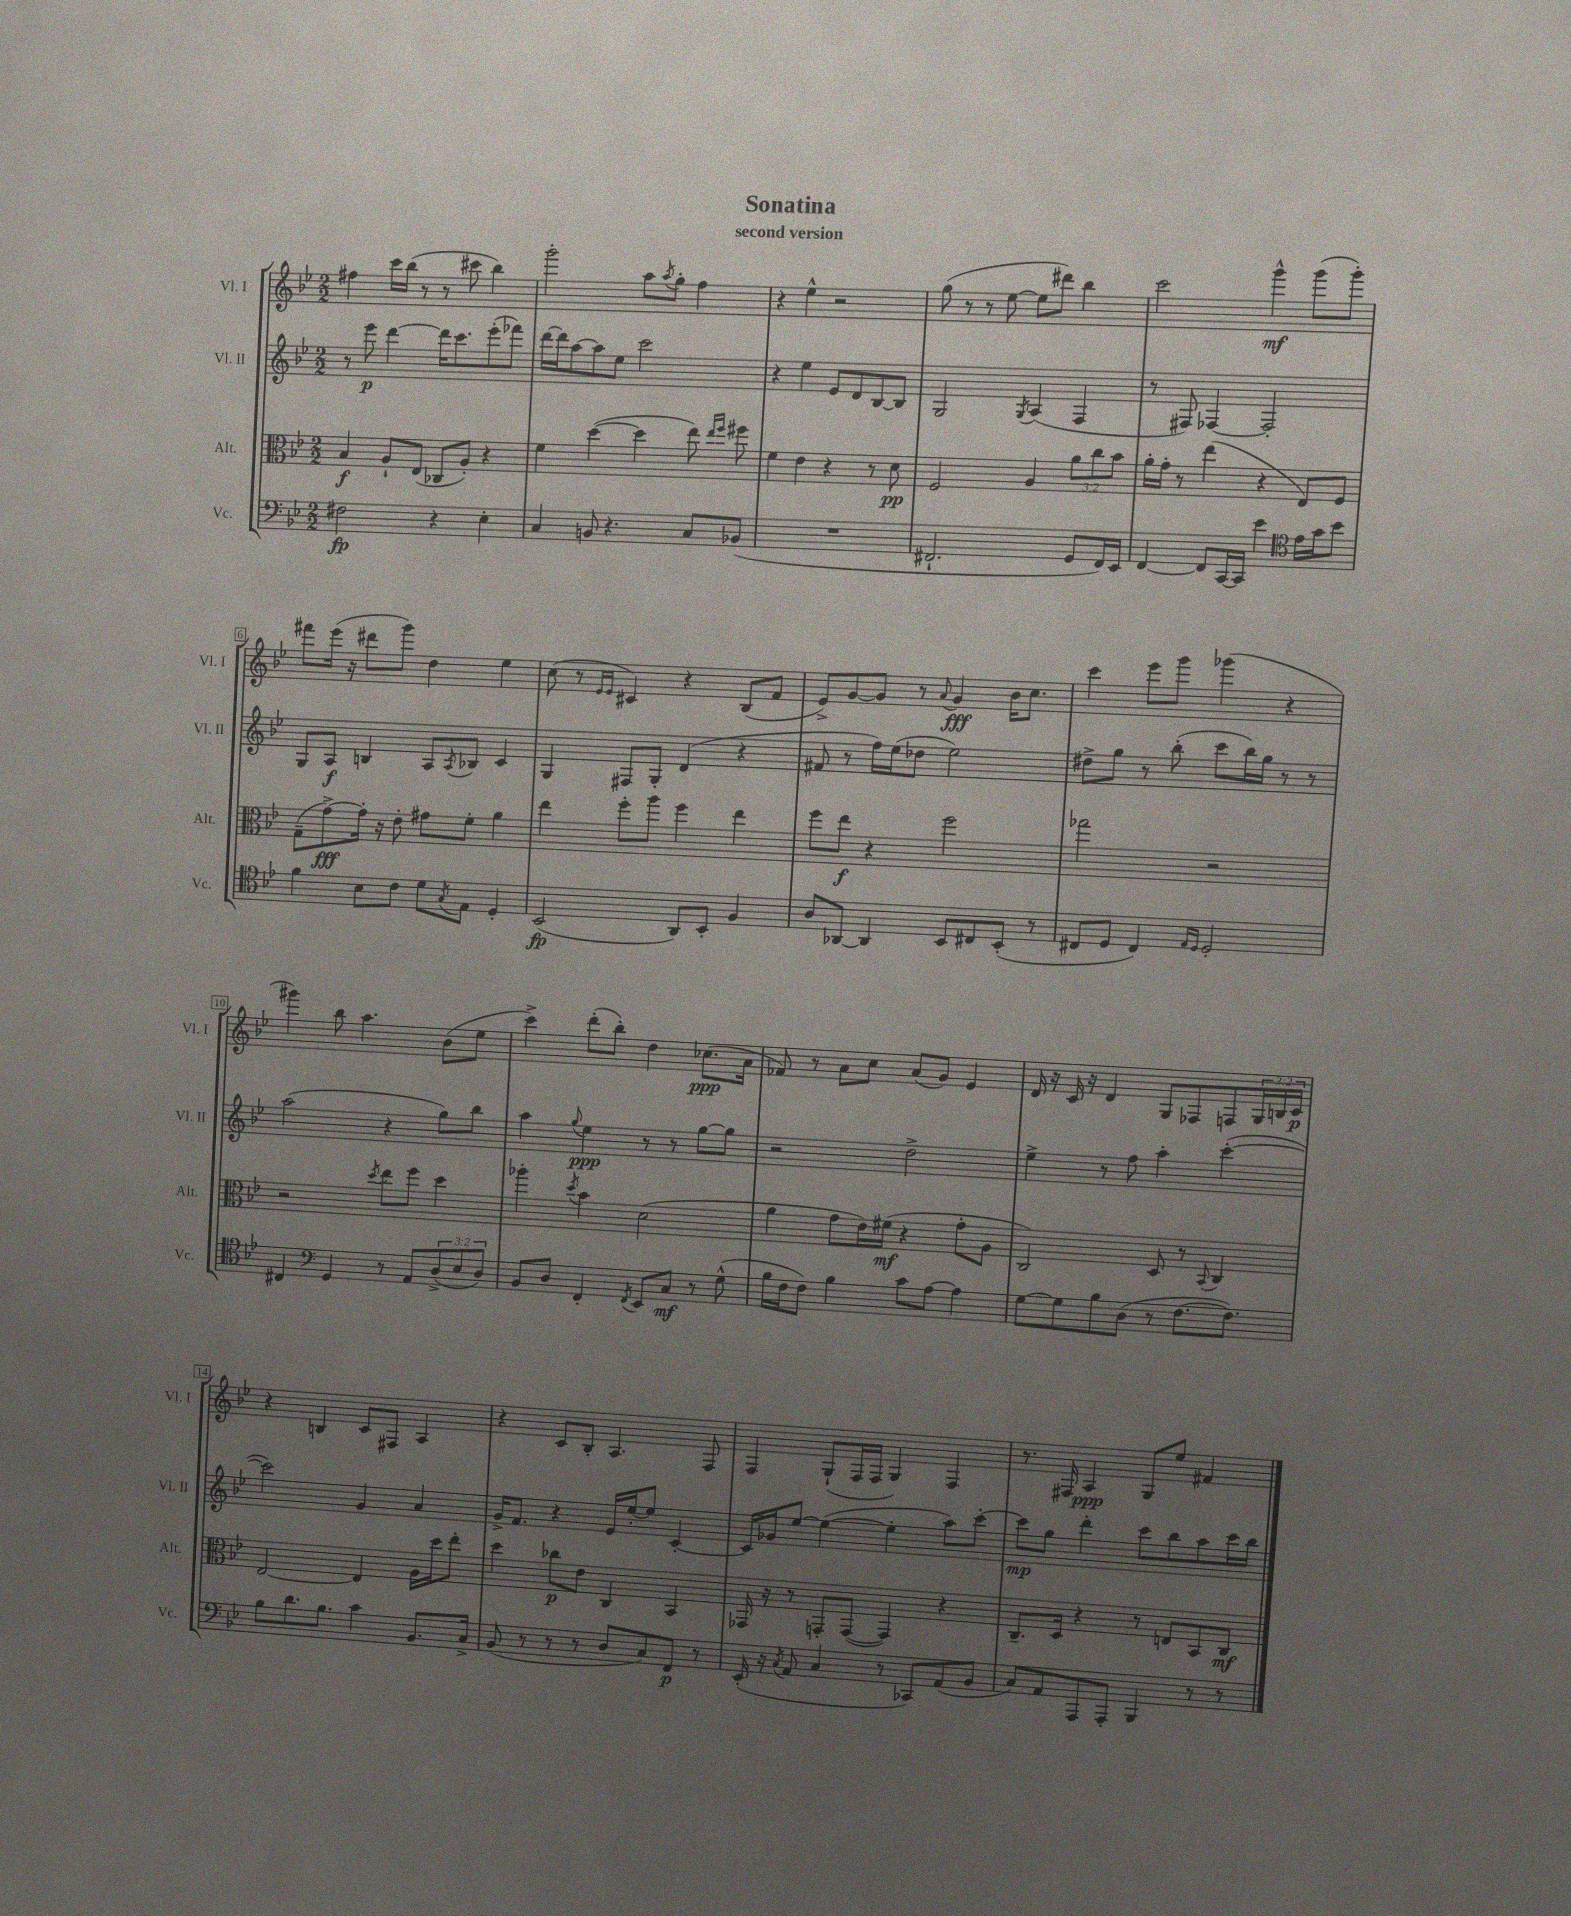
\header { title = "Sonatina" subtitle = "second version" }
<<
\new StaffGroup <<
\new Staff = "s0" \with { instrumentName = "Vl. I" shortInstrumentName = "Vl. I" } {
    \clef treble \key bes \major \numericTimeSignature \time 2/2 \override Staff.TupletNumber.text = #tuplet-number::calc-fraction-text
    fis''4 c'''16 bes''16( r8 r8 cis'''8 bes''4) |
    g'''2-. a''8 \acciaccatura { a''8 } g''8-. f''4 |
    r4 ees''4-^ r2 |
    g''8( r8 r8 ees''8~ ees''8 dis'''8) bes''4 |
    c'''2 g'''4-^\mf g'''8( g'''8-.) |
    fis'''8 ees'''16( r16 dis'''8 g'''8) d''4 ees''4 |
    c''8( r8 \grace { ees'16 ees'16 } cis'4) r4 bes8( f'8 |
    ees'8->) g'8~ g'8 r8 \appoggiatura { a'8 } g'4\fff bes'16 c''8. |
    c'''4 ees'''8 g'''8 ges'''4( r4 |
    gis'''4) bes''8 a''4. bes'8( ees''8 |
    c'''4->) d'''8-.( bes''8-.) d''4 ces''8.\ppp( a'16 |
    fes'8) r8 a'8 c''8 a'8( g'8) ees'4 |
    d'16 r16 c'16 r16 d'4 g8 fes8 f8 \tuplet 3/2 { g16 b16 c'16\p } |
    r4 b4 c'8 fis8 a4 |
    r4 c'8 bes8-. a4. f8 |
    f4 g8-!( f16 f16 g4) f4 |
    r8. fis16 a4\ppp g8 ees''8 fis'4 \bar "|." |
}
\new Staff = "s1" \with { instrumentName = "Vl. II" shortInstrumentName = "Vl. II" } {
    \clef treble \key bes \major \numericTimeSignature \time 2/2
    r8 ees'''8\p d'''4~ d'''16 c'''8. ees'''8-.( fes'''8) |
    d'''16~ d'''16 a''8~ a''8 ees''8 c'''2 |
    r4 ees''4 ees'8 d'8 bes8~ bes8 |
    g2 \acciaccatura { g8 } a4( f4 |
    r8 fis8) fes4~ fes2-. |
    g8 a8\f b4 a8 \acciaccatura { a8 } bes8 c'4 |
    g4 fis8 g8-. d'4( r4 |
    fis'8 r8 f''16) ees''16( des''8 ees''2) |
    dis''8-> g''8 r8 bes''8-.( c'''8 bes''16) g''16 r8 r8 |
    a''2( r4 g''8) bes''8 |
    a''4 \appoggiatura { g''8 } ees''4\ppp r8 r8 g''8~ g''8 |
    r2 d''2-> |
    ees''4-> r8 f''8 a''4-. c'''4~-.( |
    c'''2) g'4 a'4 |
    g'16-> f'8. r4 ees'16 ees''16~-. ees''8 c'4~-. |
    c'16 ges'16 ees''8~ ees''4~( ees''4-. a''8) c'''8~-. |
    c'''8\mp g''8 d'''4-. c'''8 bes''8 a''8 c'''16 bes''16 \bar "|." |
}
\new Staff = "s2" \with { instrumentName = "Alt." shortInstrumentName = "Alt." } {
    \clef alto \key bes \major \numericTimeSignature \time 2/2 \override Staff.TupletNumber.text = #tuplet-number::calc-fraction-text
    bes4\f a8-! ees8( ces8 a8-.) r4 |
    f'4 d''4~( d''4 ees''8) \grace { ees''16 f''16 } fis''8 |
    f'4 ees'4 r4 r8 d'8\pp |
    f2 a4 \tuplet 3/2 { a'8 c''8 bes'8 } |
    a'16-. g'16-. r8 ees''4( r4 ees8) f8 |
    g8--( g'8~->\fff) g'16-. r16 ees'8-. gis'8 f'8-. a'4 |
    ees''4 f''8-. a''8 f''4 ees''4 |
    f''8 ees''8\f r4 f''2 |
    ges''2 r2 |
    r2 \acciaccatura { d''8 } ees''8 f''8 d''4 |
    aes''4-. \acciaccatura { d''8 } bes'4 d'2( |
    a'4 g'8 ees'16) fis'16\mf( r4 g'8-. a8 |
    c2) d8 r8 \appoggiatura { bes,8 } c4 |
    ees2~ ees4 a16 d''16 ees''8-. |
    d''4 ces''8\p ees'8 c4 bes,4 |
    ges,16 r16 r8 g,8-. g,8~( g,4) r4 |
    c8.-- d16 r4 r8 e8 bes,8 c8\mf \bar "|." |
}
\new Staff = "s3" \with { instrumentName = "Vc." shortInstrumentName = "Vc." } {
    \clef bass \key bes \major \numericTimeSignature \time 2/2 \override Staff.TupletNumber.text = #tuplet-number::calc-fraction-text
    fis2\fp r4 ees4-. |
    c4 b,8 r4. c8 bes,8( |
    R1 |
    fis,2.-! g,8 fis,16) ees,16 |
    f,4~ f,8 c,16~ c,16 ees'4 \clef tenor ees'16 g'16 bes'8 |
    f'4 bes8 c'8 d'8 \acciaccatura { g8 } ees8 d4-. |
    bes,2\fp( a,8) bes,8-. f4 |
    a8 aes,8~ aes,4 bes,8 cis8 bes,8-.( r8 |
    cis8 d8 cis4) \grace { ees16 d16 } d2-. |
    cis4 \clef bass g,4 r8 a,8 \tuplet 3/2 { d8->( ees8 d8) } |
    bes,8 d8 f,4-. \acciaccatura { f,8 } ees,8 c8\mf r8 g8-^( |
    bes16 f16 f8) bes4 c'8 a8~ a4 |
    g8~ g8 bes8 d8( r8 f8.~ f8.) |
    bes8 d'8. bes8. c'4 bes,8. c16-> |
    bes,8( r8 r8 r8 d8 c8) f,8\p r8 |
    ees,16-.( r16 \acciaccatura { c8 } a,8 c4 r8 ces,8) a,8( bes,8 |
    c8) a,8 a,,8 a,,8-. bes,,4 r8 r8 \bar "|." |
}
>>
>>
\layout { \context { \Score \override BarNumber.stencil = #(make-stencil-boxer 0.1 0.3 ly:text-interface::print) } }
